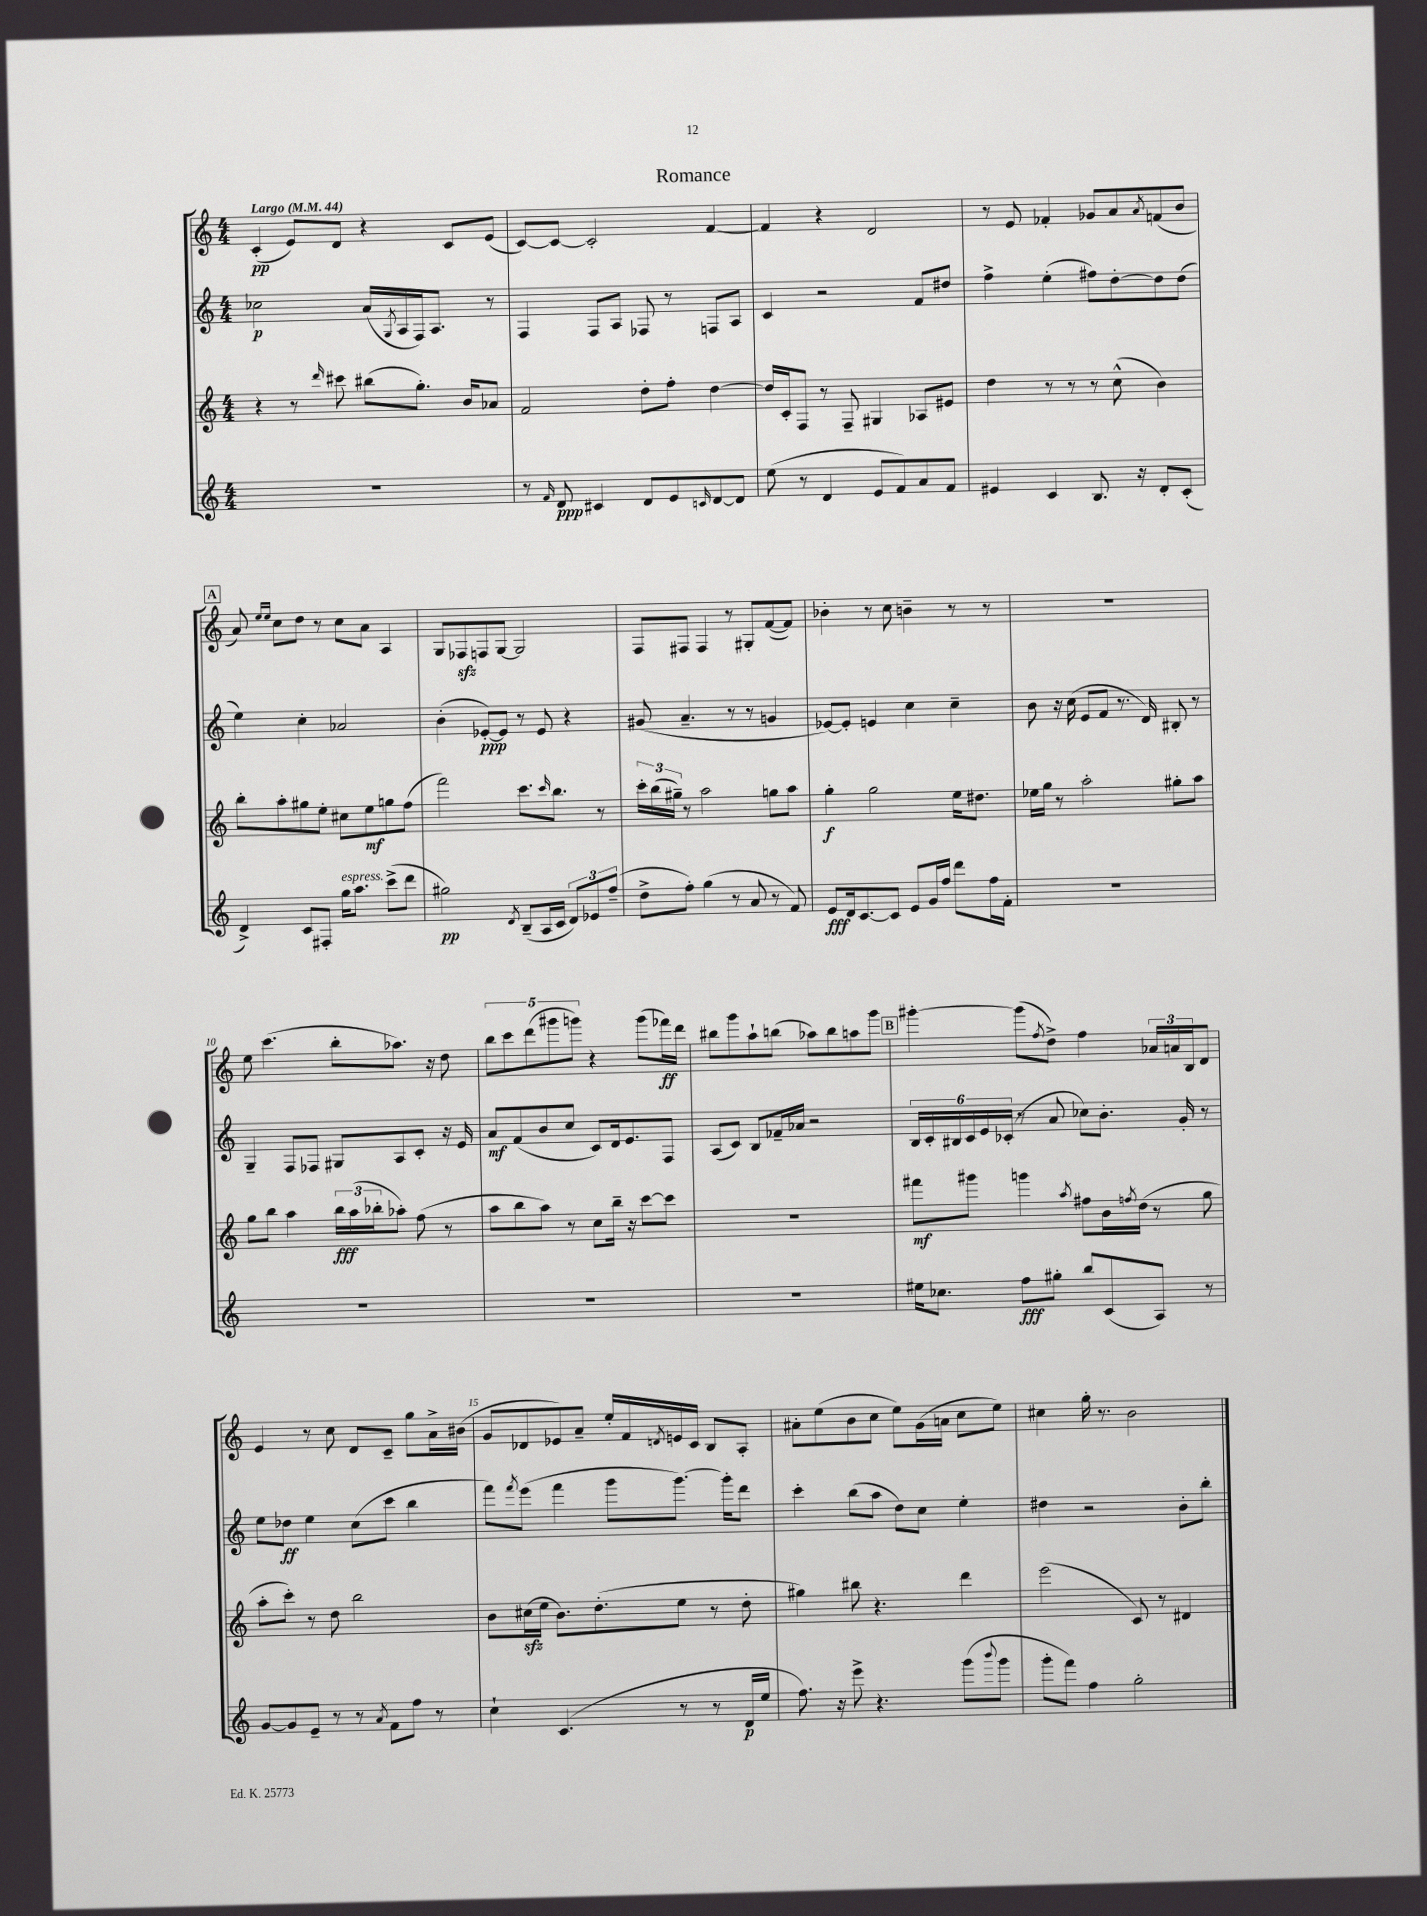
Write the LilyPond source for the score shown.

\header { title = "Romance" }
<<
\new StaffGroup <<
\new Staff = "s0" {
    \clef treble \key c \major \numericTimeSignature \time 4/4 \tempo "Largo" 4 = 44
    c'4-.\pp( e'8) d'8 r4 c'8 e'8( |
    c'8~) c'8~ c'2-. f'4~ |
    f'4 r4 d'2 |
    r8 e'8 fes'4-. ges'8 a'8 \acciaccatura { a'8 } f'8( b'8 |
    \mark \markup { \box "A" } a'8) \grace { e''16 e''16 } c''8 d''8 r8 c''8 a'8 a4 |
    g8 fes8\sfz f8 g8~ g2 |
    f8 fis8 fis4 r8 gis8-. f'8~( f'8) |
    bes'4-. r8 c''8 b'4-- r8 r8 |
    R1 |
    e''8 c'''4.( b''8-. aes''8.) r16 d''8 |
    \tuplet 5/4 { b''8 c'''8 d'''8( gis'''8 g'''8) } r4 g'''8( fes'''16\ff) d'''16 |
    bis''8 g'''8 a''8-! b''8( aes''8) b''8 a''8 g'''8 |
    \mark \markup { \box "B" } gis'''4~-. gis'''8( \acciaccatura { f''8 } d''8->) f''4 \tuplet 3/2 { aes'16 a'16 b16 } d'8 |
    e'4 r8 c''8 d'8 c'8-- g''8 a'16-> bis'16( |
    g'8 des'8 ees'8) a'8-- e''16-. f'16 \acciaccatura { d'8 } e'16 c'16 b8 a8-. |
    ais'8-. e''8( b'8 c''8 e''8) g'16( a'16 c''8 e''8) |
    cis''4 g''16-. r8. b'2 \bar "|." |
}
\new Staff = "s1" {
    \clef treble \key c \major \numericTimeSignature \time 4/4
    ces''2\p a'16( \acciaccatura { g8 } a16 f16) a8. r8 |
    f4 f8 a8 fes8 r8 f8 a8 |
    c'4 r2 f'8 dis''8 |
    f''4-> e''4-.( fis''8) d''8~-. d''8 d''8( |
    \mark \markup { \box "A" } e''4) c''4-. aes'2 |
    b'4-.( ees'8~-.\ppp) ees'8 r8 ees'8 r4 |
    gis'8( a'4.-- r8 r8 g'4 |
    ees'8~) ees'8-. e'4 c''4 c''4-- |
    b'8 r16 c''16( e'8 f'8 r8. d'16) bis8-. r8 |
    g4-- f8 fes8 gis8 a8 c'8-. r16 e'16 |
    a'8\mf f'8( b'8 c''8 c'8) d'16 e'8. f8 |
    a8( c'8) b8 fes'16-- aes'16 r2 |
    \mark \markup { \box "B" } \tuplet 6/4 { b16 c'16-. bis16 c'16 e'16 ces'16-.( } r8 a'8 ces''8) b'8.-. g'16-. r8 |
    e''8 des''8\ff e''4 c''8( c'''8 b''4 |
    f'''8) \acciaccatura { f'''8 } e'''8( f'''4 g'''8 g'''8.~) g'''16-. d'''8 |
    c'''4-. b''8( a''8 d''8) c''8 e''4-. |
    dis''4 r2 b'8-. b''8-. \bar "|." |
}
\new Staff = "s2" {
    \clef treble \key c \major \numericTimeSignature \time 4/4
    r4 r8 \grace { d'''16 } cis'''8 bis''8( g''8.-.) b'16 aes'8 |
    f'2 d''8-. f''8-. d''4~ |
    d''16 c'16-. f8 r8 f8-- gis4 aes8 eis'8 |
    d''4 r8 r8 r8 c''8-^( b'4) |
    \mark \markup { \box "A" } b''8-. a''8-. gis''8 e''8-. cis''8 e''8\mf g''8 f''8( |
    f'''2) c'''8. \grace { c'''16 } b''8. r8 |
    \tuplet 3/2 { c'''16-. b''16( gis''16--) } r8 a''2 g''8 a''8 |
    g''4-.\f g''2 e''16 dis''8. |
    ees''16 g''16 r8 a''2-. gis''8-. a''8 |
    g''8 b''8 a''4 \tuplet 3/2 { b''16\fff a''16( bes''16-. } aes''8-.) f''8( r8 |
    a''8 b''8 a''8) r8 c''8 b''16-- r16 c'''8~ c'''8 |
    R1 |
    \mark \markup { \box "B" } fis'''8\mf gis'''8 g'''4 \acciaccatura { a''8 } fis''8 b'16 \acciaccatura { f''8 } d''16( r8 g''8 |
    a''8-. c'''8-.) r8 d''8 b''2 |
    b'8 cis''16\sfz( e''16 b'8.) d''8.-.( e''8 r8 d''8-. |
    gis''4) bis''8 r4. d'''4 |
    e'''2( c'8) r8 dis'4 \bar "|." |
}
\new Staff = "s3" {
    \clef treble \key c \major \numericTimeSignature \time 4/4
    R1 |
    r8 \grace { f'16 } d'8\ppp cis'4 d'8 e'8 \grace { c'16 } d'8~ d'8 |
    e''8( r8 d'4 e'8 f'8) a'8 f'8 |
    eis'4 c'4 b8. r16 d'8-. c'8-.( |
    \mark \markup { \box "A" } d'4->) c'8 fis8-. g''16^\markup { \italic "espress." } a''8. c'''8->( d'''8 |
    gis''2\pp) \acciaccatura { d'8 } b8--( a16 c'16 \tuplet 3/2 { d'8) ees'8 f''8--( } |
    d''8-> f''8-.) g''4( r8 a'8 r8 f'8) |
    e'8\fff d'16 c'8.~ c'8 e'8 g'16 f''16 d'''8 f''16 f'16-. |
    R1 |
    R1 |
    R1 |
    R1 |
    \mark \markup { \box "B" } eis''16 ces''8. f''8\fff gis''8-. b''8 c'8( a8) r8 |
    g'8~ g'8 e'8-- r8 r8 \acciaccatura { a'8 } f'8 f''8 r8 |
    c''4-! c'4.( r8 r8 d'16\p e''16 |
    f''8.) r16 e'''8-> r4. g'''8( \appoggiatura { b'''8 } g'''8 |
    g'''8-. f'''8) f''4 g''2-. \bar "|." |
}
>>
>>
\layout { \context { \Score \override BarNumber.break-visibility = ##(#f #t #t) barNumberVisibility = #(every-nth-bar-number-visible 5) } }
